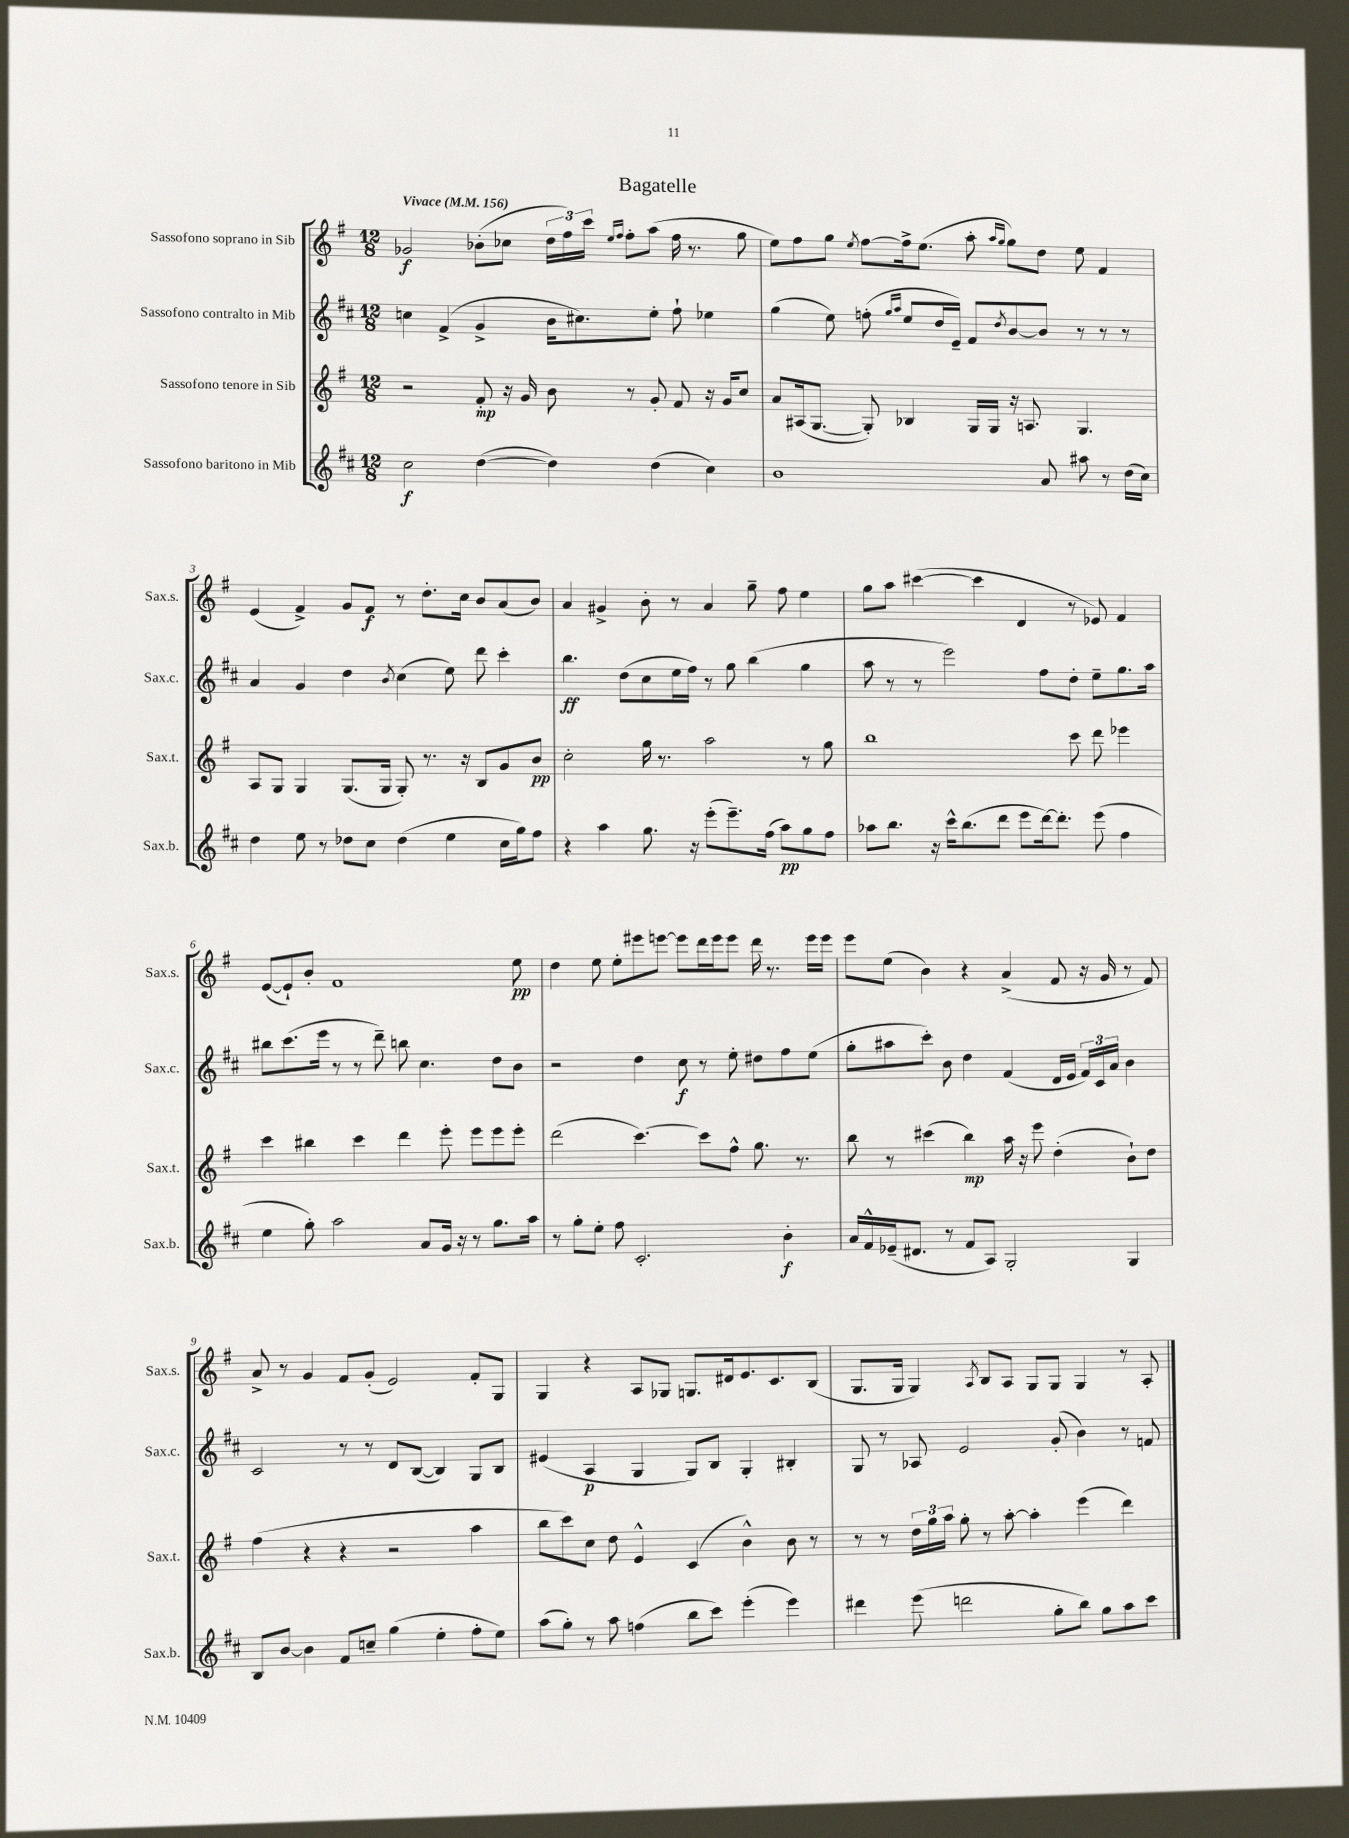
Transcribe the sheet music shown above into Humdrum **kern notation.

**kern	**kern	**kern	**kern
*staff4	*staff3	*staff2	*staff1
*clefG2	*clefG2	*clefG2	*clefG2
*k[f#c#]	*k[f#]	*k[f#c#]	*k[f#]
*M12/8	*M12/8	*M12/8	*M12/8
*MM156	*MM156	*MM156	*MM156
2cc#	2r	4cc	2g-
.	.	(4f#^	.
([4dd	8f#'	4g^	(8b-'
.	16r	.	8cc-
.	16g	.	.
4dd])	8b	16b	24dd
.	.	.	24ff#)
.	.	8.cc#)	.
.	.	.	24ccc
.	.	.	16qqee
.	.	.	16qqff#
.	8r	.	8ff#'
(4dd	8g'	8ee'	(8aa
.	8f#	8ff#`	16ff#
.	.	.	8.r
4cc#)	16r	4ee-	.
.	16g	.	.
.	8cc	.	8gg
=	=	=	=
1b	8a	(4gg	8ee)
.	(16A#	.	8ff#
.	[8.G	.	.
.	.	8ee)	8gg
.	.	.	8qee
.	8G'])	(8ff'	[8ff#
.	.	16qqgg	.
.	.	16qqaa	.
.	4B-	8ee	16ff#^]
.	.	.	(8.ee
.	.	16dd	.
.	.	16e~)	.
.	16G	8f#	8aa'
.	16G	.	.
.	.	.	16qqaa
.	.	8qdd	16qqgg
.	16r	[8b	8gg)
.	8.A	.	.
8a	.	8b]	8dd
8aa#	4.G	8r	8ee
8r	.	8r	4f#
(16dd	.	8r	.
16cc#)	.	.	.
=	=	=	=
4dd	8A	4a	(4e
.	8G	.	.
8ee	4G	4g	4f#^)
8r	.	.	.
8dd-	(8.G	4dd	8g
8cc#	.	.	8f#
.	16G	.	.
.	.	8qb	.
(4dd-	8G')	(4cc#	8r
.	8.r	.	8.dd'
4ee	.	8ee)	.
.	16r	.	16cc
.	8B	8ddd	8b
16cc#	8g	4ccc#'	(8a
16gg)	.	.	.
8ff#	8b	.	8b)
=	=	=	=
4r	2cc'	4.bb	4a
4aa	.	.	4g#^
.	.	(8dd	.
8.gg	16gg	8cc#	8b'
.	8.r	.	.
.	.	16ee	8r
16r	.	16ff#)	.
(8eee'	2aa	8r	4a
8.eee~)	.	8gg	.
.	.	(4bb	8gg~
(16ff#	.	.	.
8aa)	.	.	8ff#
8gg	8r	4gg	4ee
8ff#	8gg	.	.
=	=	=	=
8aa-	1bb	8aa	8gg
8.bb	.	8r	8aa
.	.	8r	([4ccc#
16r	.	.	.
16ccc#^^	.	2eee)	.
(8.bb	.	.	.
.	.	.	4ccc#]
8ddd	.	.	.
8eee	.	.	4d
[16ddd)	.	8ff#	.
8.ddd']	.	.	.
.	8ccc	8dd'	8r
(8eee	8ddd	8ee~	8e-)
4ff#	4eee-	8.gg	4f#
.	.	16aa	.
=	=	=	=
4ee	4ccc	8bb#	([8e
.	.	(8.ccc#	8e`])
8gg')	4bb#	.	8b'
.	.	16eee	.
2aa	.	8r	1f#
.	4ccc	8r	.
.	.	8ddd~)	.
.	4ddd	8bb	.
8a	.	4.cc#	.
16g	8eee'	.	.
16r	.	.	.
8r	8eee	.	.
8.gg	8eee	8dd	.
.	8eee'	8b	8ee
16aa	.	.	.
=	=	=	=
8r	(2ddd	2r	4dd
8gg'	.	.	.
8ee'	.	.	8ee
8ff#	.	.	8ee'
2.c#'	[4.ccc)	4dd	8eee#
.	.	.	[8eee
.	.	8cc#	8eee]
.	8ccc]	8r	16ddd
.	.	.	16eee
.	8ff#^^	8ee'	8eee
.	8.gg	8dd#	16ddd
.	.	.	8.r
4b'	.	8ff#	.
.	8.r	.	.
.	.	(8ee	16eee
.	.	.	16eee
=	=	=	=
16a	8bb	8gg'	8eee
16f#^^	.	.	.
(16e-~	8r	8aa#	(8ee
8.d#	.	.	.
.	(4ccc#	8ccc#')	4b)
8r	.	8b	.
8f#	4bb)	4dd	4r
8A)	.	.	.
2G'	16aa	(4f#	(4a^
.	16r	.	.
.	8eee	.	.
.	(4dd'	16d	8f#
.	.	16e	.
.	.	24f#)	16r
.	.	24c#	.
.	.	.	16g
.	.	24a	.
4G	8b`)	4b	8r
.	8dd	.	8f#)
=	=	=	=
8B	(4ff#	2c#	8a^
[8b	.	.	8r
4b]	4r	.	4g
8f#	4r	8r	8f#
8cc~	.	8r	(8g'
(4gg	2r	8d	2e)
.	.	([8B	.
4ee'	.	4B])	.
8ff#'	4aa	8G	8f#'
8ee)	.	8B	8G
=	=	=	=
(8aa	8bb	(4e#	4G
8gg')	8ccc)	.	.
8r	8cc	4A	4r
8aa	8dd	.	.
(4ff	4e^^	4G	8A
.	.	.	8G-
8bb	(4c	8G)	8.G
8ccc#)	.	8B	.
.	.	.	16d#
(4eee'	4b^^)	4G'	8.e
.	.	.	8.c
4eee)	8b	4B#'	.
.	8r	.	(8B
=	=	=	=
4ddd#	8r	8G	8.G
.	8r	8r	.
.	.	.	16G
(8eee	24dd	8A-	4G)
.	24gg	.	.
.	24aa	.	.
2ddd	8gg'	2e	.
.	.	.	8qA
.	8r	.	8B
.	[8aa'	.	8A
.	4aa']	.	8G
8gg'	.	(8g'	8G
8bb)	(4eee	4b)	4G
8gg	.	.	.
8aa	4ddd)	8r	8r
8ccc#	.	8f	8A'
==	==	==	==
*-	*-	*-	*-
